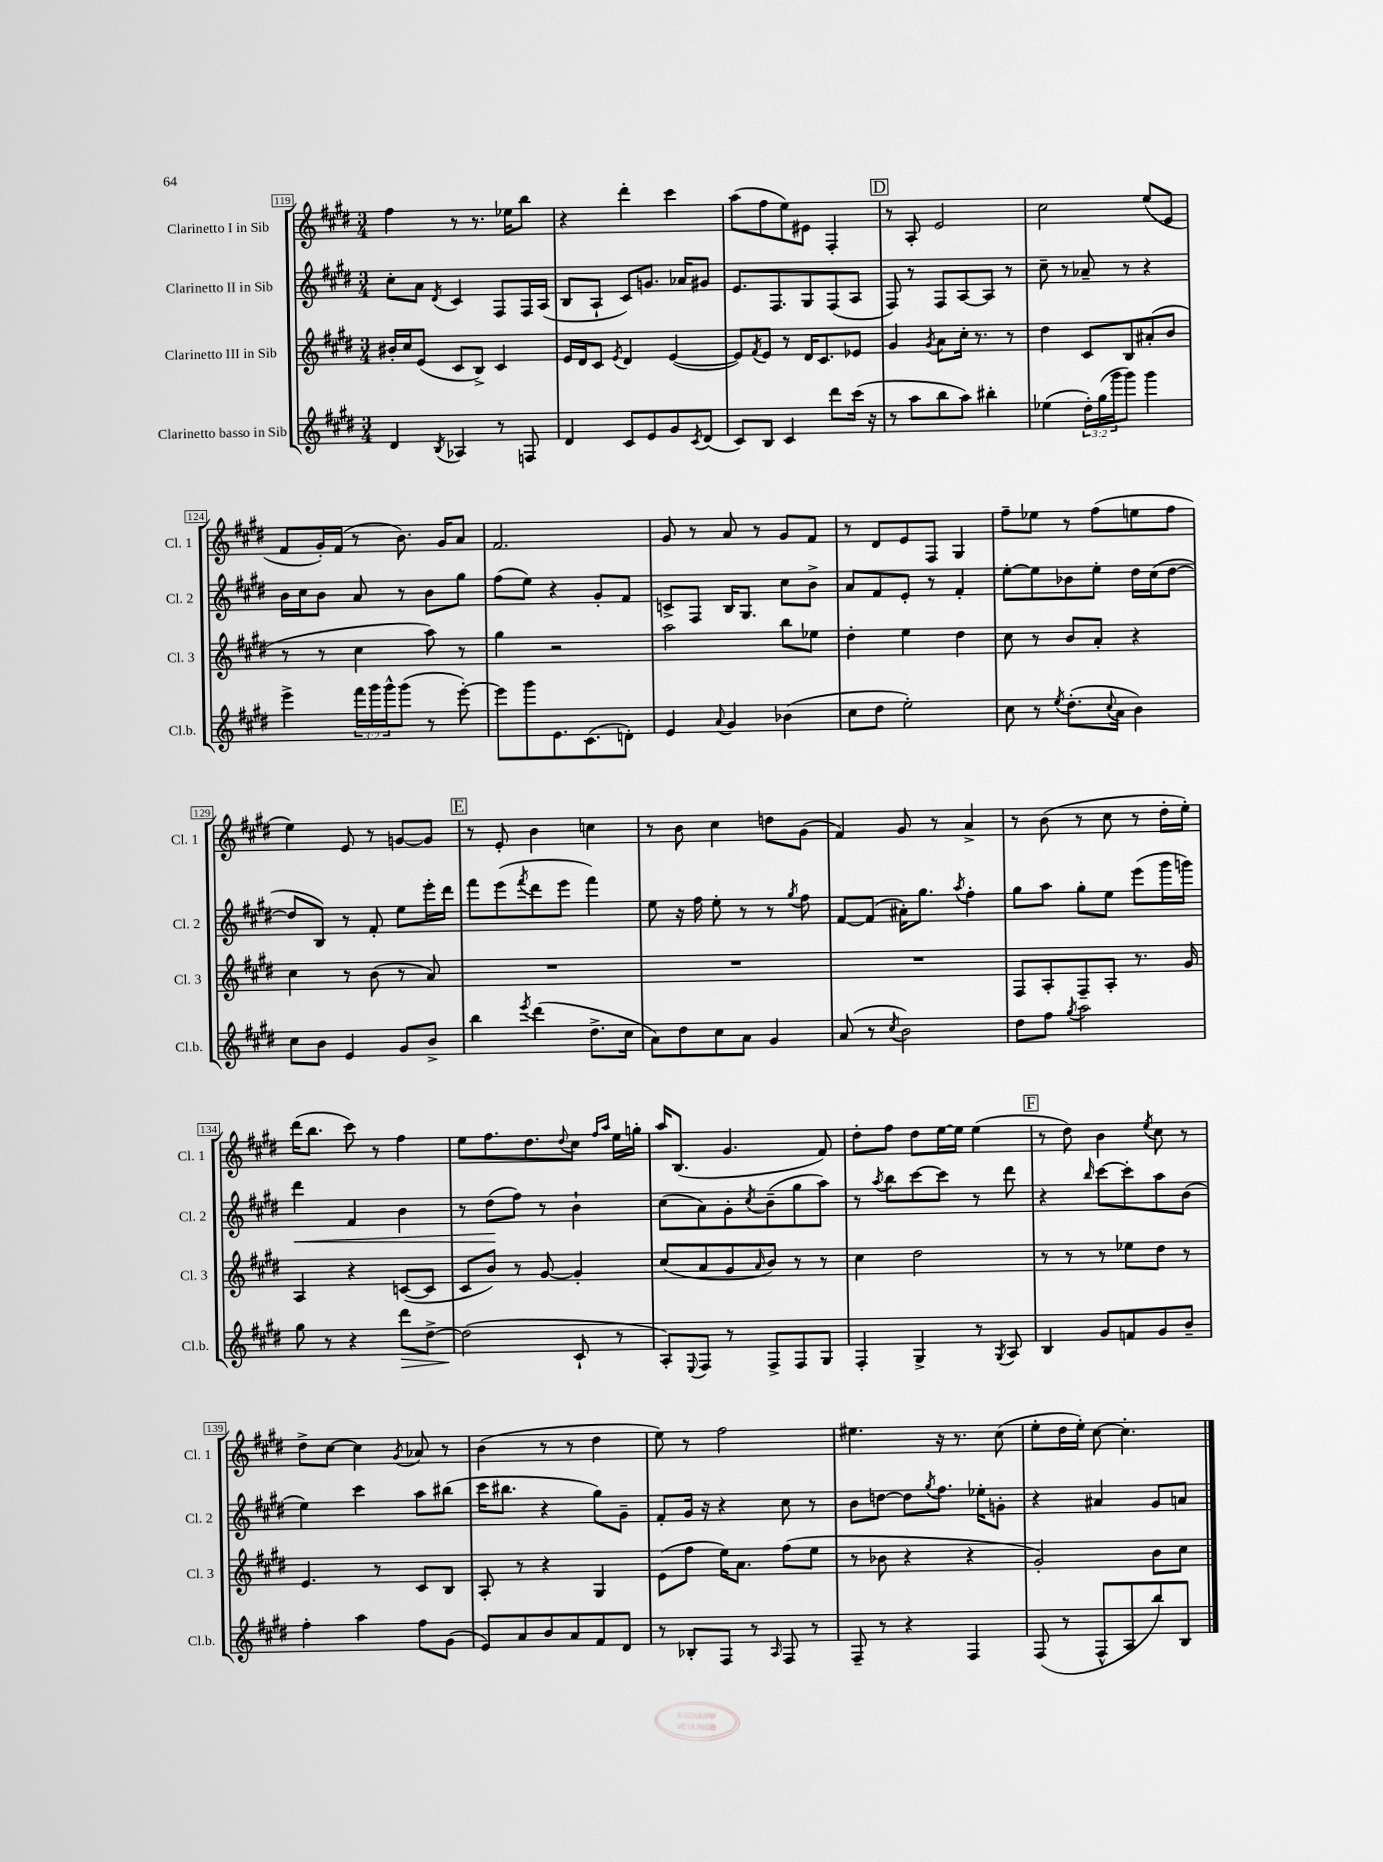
<<
\new StaffGroup <<
\new Staff = "s0" \with { instrumentName = "Clarinetto I in Sib" shortInstrumentName = "Cl. 1" } {
    \clef treble \key e \major \numericTimeSignature \time 3/4
    fis''4 r8 r8. ees''16 b''8 |
    r4 dis'''4-. cis'''4 |
    a''8( fis''8 e''8) eis'8 fis4-. |
    \mark \markup { \box "D" } r8 a8-. e'2 |
    cis''2 e''8( e'8 |
    fis'8 gis'16-.) fis'16( r8 b'8.) gis'16 a'8 |
    fis'2. |
    gis'8 r8 a'8 r8 gis'8 fis'8 |
    r8 dis'8 e'8 fis8 gis4 |
    fis''8-- ees''8 r8 fis''8( e''8 fis''8 |
    e''4) e'8 r8 g'8~ g'8 |
    \mark \markup { \box "E" } r8 e'8-. b'4 c''4 |
    r8 b'8 cis''4 d''8 gis'8( |
    fis'4) gis'8 r8 a'4-> |
    r8 b'8( r8 cis''8 r8 dis''16-. e''16-.) |
    dis'''16( b''8. cis'''8) r8 fis''4 |
    e''8 fis''8. dis''8. \appoggiatura { dis''8 } cis''8 \grace { fis''16 a''16 } e''16 g''16-. |
    a''16 b8.( gis'4. fis'8) |
    dis''8-. fis''8 dis''8 e''16~ e''16 e''4( |
    \mark \markup { \box "F" } r8 dis''8) b'4 \acciaccatura { e''8 } cis''8 r8 |
    dis''8-> cis''8~ cis''4 \acciaccatura { gis'8 } aes'8 r8 |
    b'4( r8 r8 dis''4 |
    e''8) r8 fis''2 |
    eis''4. r16 r8. cis''8( |
    e''8-. dis''16 e''16-.) cis''8~ cis''4.-. \bar "|." |
}
\new Staff = "s1" \with { instrumentName = "Clarinetto II in Sib" shortInstrumentName = "Cl. 2" } {
    \clef treble \key e \major \numericTimeSignature \time 3/4
    cis''8-. a'8 \acciaccatura { dis'8 } cis'4 fis8 fis16 a16( |
    b8 a8-! cis'8) g'8. aes'16 gis'8 |
    e'8. fis8. gis8 fis8( a8 |
    \mark \markup { \box "D" } fis8) r8 fis8 a8~ a8 r8 |
    cis''8-- r8 aes'8-- r8 r4 |
    b'16 cis''16 b'8 a'8 r8 b'8 gis''8 |
    fis''8( e''8) r4 gis'8-. fis'8 |
    c'8-> fis8 b16 gis8. cis''8 b'8-> |
    a'8 fis'8 e'8-. r8 fis'4-. |
    e''8~-. e''8 bes'8 e''8-. dis''16 cis''16( dis''8~ |
    dis''8 b8) r8 fis'8-. e''8 e'''16-. dis'''16 |
    \mark \markup { \box "E" } fis'''8 e'''8( \acciaccatura { fis'''8 } dis'''8 e'''8 fis'''4) |
    e''8 r16 fis''16 e''8-. r8 r8 \acciaccatura { gis''8 } fis''8 |
    fis'8~ fis'8( ais'16-.) gis''8. \acciaccatura { a''8 } fis''4-. |
    gis''8 a''8 gis''8-. e''8 e'''8( gis'''16 g'''16) |
    dis'''4\< fis'4 b'4 |
    r8 dis''8\!( fis''8) r8 b'4-! |
    cis''8( a'8) gis'8-. \acciaccatura { cis''8 } b'8--( gis''8 a''8) |
    r8 \acciaccatura { a''8 } b''8 cis'''8~ cis'''8 r8 dis'''8 |
    \mark \markup { \box "F" } r4 \grace { b''16 } cis'''8~ cis'''8-. a''8 b'8( |
    e''4) cis'''4 a''8 bis''8( |
    cis'''16 bis''8. r4 gis''8) gis'8-- |
    fis'8-. gis'16 r16 r4 cis''8 r8 |
    b'8 d''8~ d''8 \acciaccatura { gis''8 } fis''8. ees''16-. g'8-. |
    r4 ais'4 gis'8 a'8 \bar "|." |
}
\new Staff = "s2" \with { instrumentName = "Clarinetto III in Sib" shortInstrumentName = "Cl. 3" } {
    \clef treble \key e \major \numericTimeSignature \time 3/4
    bis'16-. cis''16 e'8( cis'8 b8->) cis'4 |
    e'16 dis'16 cis'8 \acciaccatura { e'8 } dis'4 e'4~( |
    e'8) \acciaccatura { fis'8 } e'8 r8 dis'16 cis'8. ees'8 |
    \mark \markup { \box "D" } gis'4 \acciaccatura { gis'8 } a'8 cis''16-. r8. r8 |
    dis''4 cis'8 b8 ais'8-.( b'8 |
    r8 r8 cis''4 a''8) r8 |
    gis''4 r2 |
    a''2 b''8 ees''8 |
    dis''4-. e''4 dis''4 |
    cis''8 r8 b'8 a'8-. r4 |
    cis''4 r8 b'8( r8 a'8) |
    \mark \markup { \box "E" } R2. |
    R2. |
    R2. |
    fis8 a8-. fis8-- a8-. r8. gis'16 |
    a4 r4 c'8~( c'8 |
    cis'8 b'8) r8 gis'8~ gis'4-. |
    cis''8( a'8 gis'8 \grace { a'16 } b'8) r8 r8 |
    cis''4 dis''2 |
    \mark \markup { \box "F" } r8 r8 r8 ees''8 dis''8 r8 |
    e'4. r8 cis'8 b8 |
    a8-. r8 r4 gis4 |
    e'8( fis''8 e''16) a'8. fis''8( e''8 |
    r8 bes'8 r4 r4 |
    gis'2-.) b'8 cis''8 \bar "|." |
}
\new Staff = "s3" \with { instrumentName = "Clarinetto basso in Sib" shortInstrumentName = "Cl.b." } {
    \clef treble \key e \major \numericTimeSignature \time 3/4 \override Staff.TupletNumber.text = #tuplet-number::calc-fraction-text
    dis'4 \acciaccatura { b8 } aes4 r8 f8 |
    dis'4 cis'8 e'8 gis'8 \acciaccatura { cis'8 } dis'8( |
    cis'8) b8 cis'4 dis'''8 cis'''16( r16 |
    \mark \markup { \box "D" } r8 a''8 b''8 a''8) bis''4-. |
    ees''4( \tuplet 3/2 { dis''16-.) gis''16( gis'''16 } gis'''8) gis'''4 |
    e'''4-> \tuplet 3/2 { fis'''16 gis'''16 gis'''16-^ } gis'''8( r8 e'''8~-.) |
    e'''8 gis'''8 e'8. cis'8.( d'8-.) |
    e'4 \appoggiatura { a'8 } gis'4 bes'4( |
    cis''8 dis''8 e''2-.) |
    cis''8 r8 \acciaccatura { e''8 } dis''8.-.( \appoggiatura { cis''8 } a'16 b'4) |
    cis''8 b'8 e'4 gis'8 b'8-> |
    \mark \markup { \box "E" } b''4 \acciaccatura { e'''8 } dis'''4( dis''8.-> cis''16 |
    a'8) dis''8 cis''8 a'8 gis'4 |
    a'8( r8 \acciaccatura { cis''8 } b'2) |
    dis''8 fis''8 \acciaccatura { gis''8 } a''2 |
    gis''8 r8 r4 dis'''8\> dis''8~-> |
    dis''2\!( cis'8-! r8 |
    a8-.) \appoggiatura { e8 } fis8 r8 fis8-> fis8 gis8 |
    fis4-. gis4-> r8 \acciaccatura { gis8 } a8 |
    \mark \markup { \box "F" } b4 gis'8 f'8 gis'8 b'8-- |
    fis''4-. a''4 fis''8 gis'8( |
    e'8) a'8 b'8 a'8 fis'8 dis'8 |
    r8 bes8-. fis8 r8 \grace { a16 } fis8 r8 |
    fis8-- r8 r4 fis4 |
    fis8( r8 fis8-^ a8 b''8) b8 \bar "|." |
}
>>
>>
\layout { \context { \Score currentBarNumber = #119 \override BarNumber.stencil = #(make-stencil-boxer 0.1 0.3 ly:text-interface::print) } }
